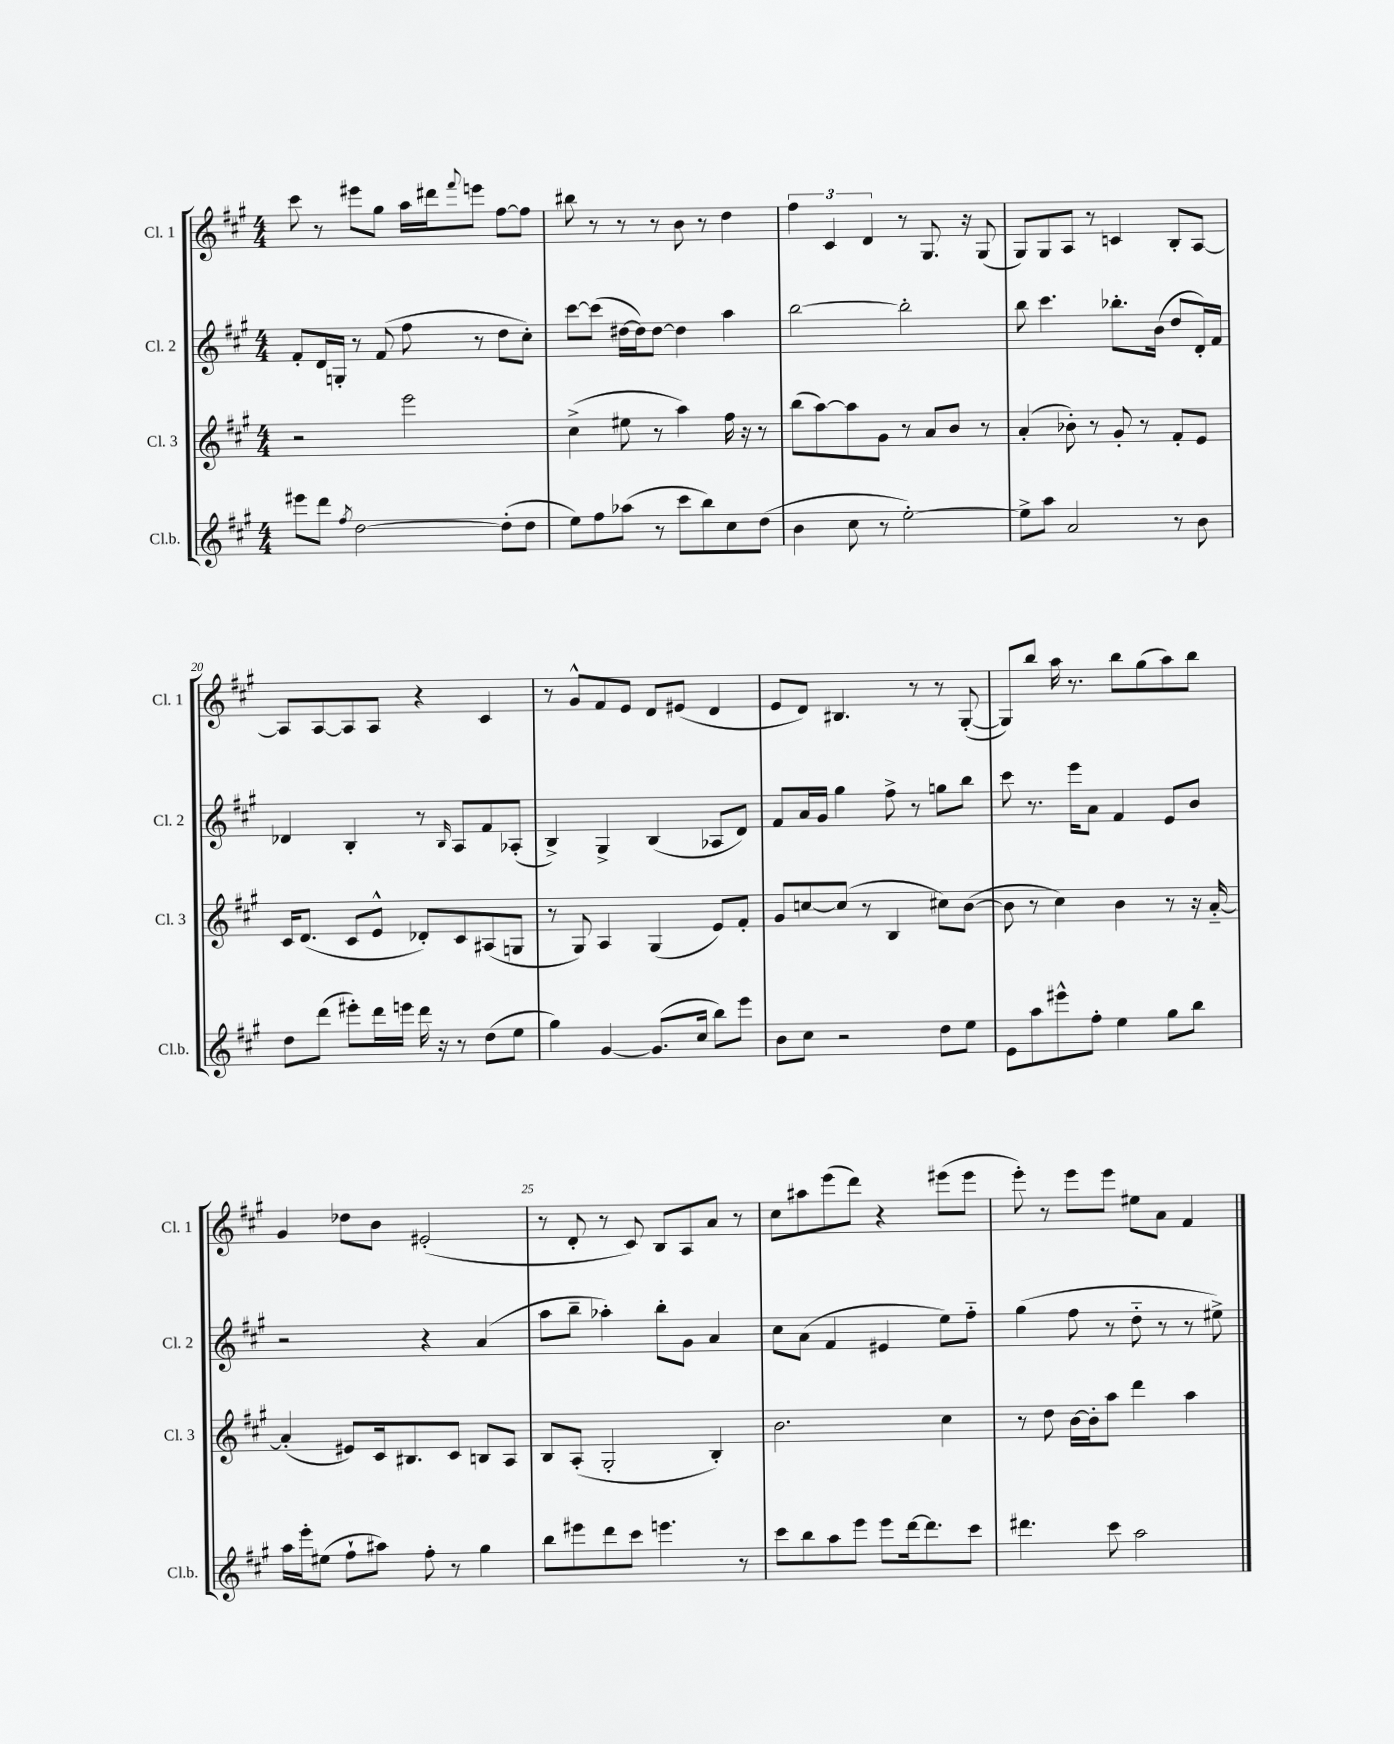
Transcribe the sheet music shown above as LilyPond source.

<<
\new StaffGroup <<
\new Staff = "s0" \with { instrumentName = "Cl. 1" shortInstrumentName = "Cl. 1" } {
    \clef treble \key a \major \numericTimeSignature \time 4/4
    cis'''8 r8 eis'''8 gis''8 a''16 dis'''16 \appoggiatura { fis'''8 } e'''8 fis''8~ fis''8 |
    bis''8 r8 r8 r8 b'8 r8 d''4 |
    \tuplet 3/2 { fis''4 cis'4 d'4 } r8 gis8. r16 gis8( |
    gis8) gis8 a8 r8 c'4 b8-. a8~ |
    a8 a8~ a8 a8 r4 cis'4 |
    r8 gis'8-^ fis'8 e'8 d'8 eis'8( d'4 |
    e'8 d'8) bis4. r8 r8 gis8~-.( |
    gis8) b''8 a''16 r8. b''8 gis''8( a''8) b''8 |
    gis'4 des''8 b'8 eis'2-.( |
    r8 d'8-. r8 cis'8) b8 a8 a'8 r8 |
    cis''8 ais''8 e'''8( d'''8) r4 eis'''8( eis'''8 |
    e'''8-.) r8 e'''8 e'''8 eis''8 a'8 fis'4 \bar "|." |
}
\new Staff = "s1" \with { instrumentName = "Cl. 2" shortInstrumentName = "Cl. 2" } {
    \clef treble \key a \major \numericTimeSignature \time 4/4
    fis'8-. d'16 g16-. r8 fis'8( fis''8 r8 d''8 cis''8-.) |
    cis'''8~ cis'''8( dis''16~ dis''16) dis''8~ dis''4 a''4 |
    b''2~ b''2-. |
    b''8 cis'''4. bes''8.-. b'16( d''8 d'16-.) fis'16 |
    des'4 b4-. r8 \grace { b16 } a8 fis'8 aes8-.( |
    b4->) gis4-> b4( aes8 d'8) |
    fis'8 a'16 gis'16 gis''4 fis''8-> r8 g''8 b''8 |
    cis'''8 r8. e'''16 a'8 fis'4 e'8 b'8 |
    r2 r4 a'4( |
    a''8 b''8-- aes''4-.) b''8-. gis'8 a'4 |
    cis''8 a'8( fis'4 eis'4 e''8) fis''8-_ |
    gis''4( fis''8 r8 d''8-_ r8 r8 eis''8->) \bar "|." |
}
\new Staff = "s2" \with { instrumentName = "Cl. 3" shortInstrumentName = "Cl. 3" } {
    \clef treble \key a \major \numericTimeSignature \time 4/4
    r2 e'''2 |
    cis''4->( eis''8 r8 a''4) fis''16 r16 r8 |
    b''8( a''8~) a''8 gis'8 r8 a'8 b'8 r8 |
    a'4-.( bes'8-.) r8 gis'8-. r8 fis'8-. e'8 |
    cis'16 d'8.( cis'8 e'8-^ des'8-.) cis'8 ais8( g8 |
    r8 gis8) a4 gis4( e'8) fis'8-. |
    gis'8 c''8~ c''8( r8 b4 cis''8) b'8~( |
    b'8 r8 cis''4) b'4 r8 r16 a'16~-_ |
    a'4-.( eis'8) cis'16 bis8. cis'8 b8 a8 |
    b8 a8-.( gis2-. b4-.) |
    b'2. cis''4 |
    r8 d''8 b'16~ b'16-. a''8 d'''4 a''4 \bar "|." |
}
\new Staff = "s3" \with { instrumentName = "Cl.b." shortInstrumentName = "Cl.b." } {
    \clef treble \key a \major \numericTimeSignature \time 4/4
    eis'''8 d'''8 \acciaccatura { fis''8 } d''2~ d''8-.( d''8 |
    e''8) fis''8 aes''8( r8 cis'''8 b''8) cis''8 d''8( |
    b'4 cis''8 r8 e''2~-.) |
    e''8-> a''8 a'2 r8 b'8 |
    d''8 d'''8( eis'''8-.) d'''16 e'''16 d'''16 r16 r8 d''8( e''8 |
    gis''4) gis'4~ gis'8.( cis''16 b''8) e'''8 |
    b'8 cis''8 r2 d''8 e''8 |
    e'8 a''8 eis'''8-^ fis''8-. e''4 gis''8 b''8 |
    a''16 e'''16-. eis''8( fis''8-! ais''8) fis''8-. r8 gis''4 |
    b''8 eis'''8 d'''8 cis'''8 e'''4. r8 |
    cis'''8 b''8 a''8 e'''8 e'''8 d'''16~ d'''8. cis'''8 |
    dis'''4. cis'''8 a''2 \bar "|." |
}
>>
>>
\layout { \context { \Score currentBarNumber = #16 \override BarNumber.break-visibility = ##(#f #t #t) barNumberVisibility = #(every-nth-bar-number-visible 5) } }
